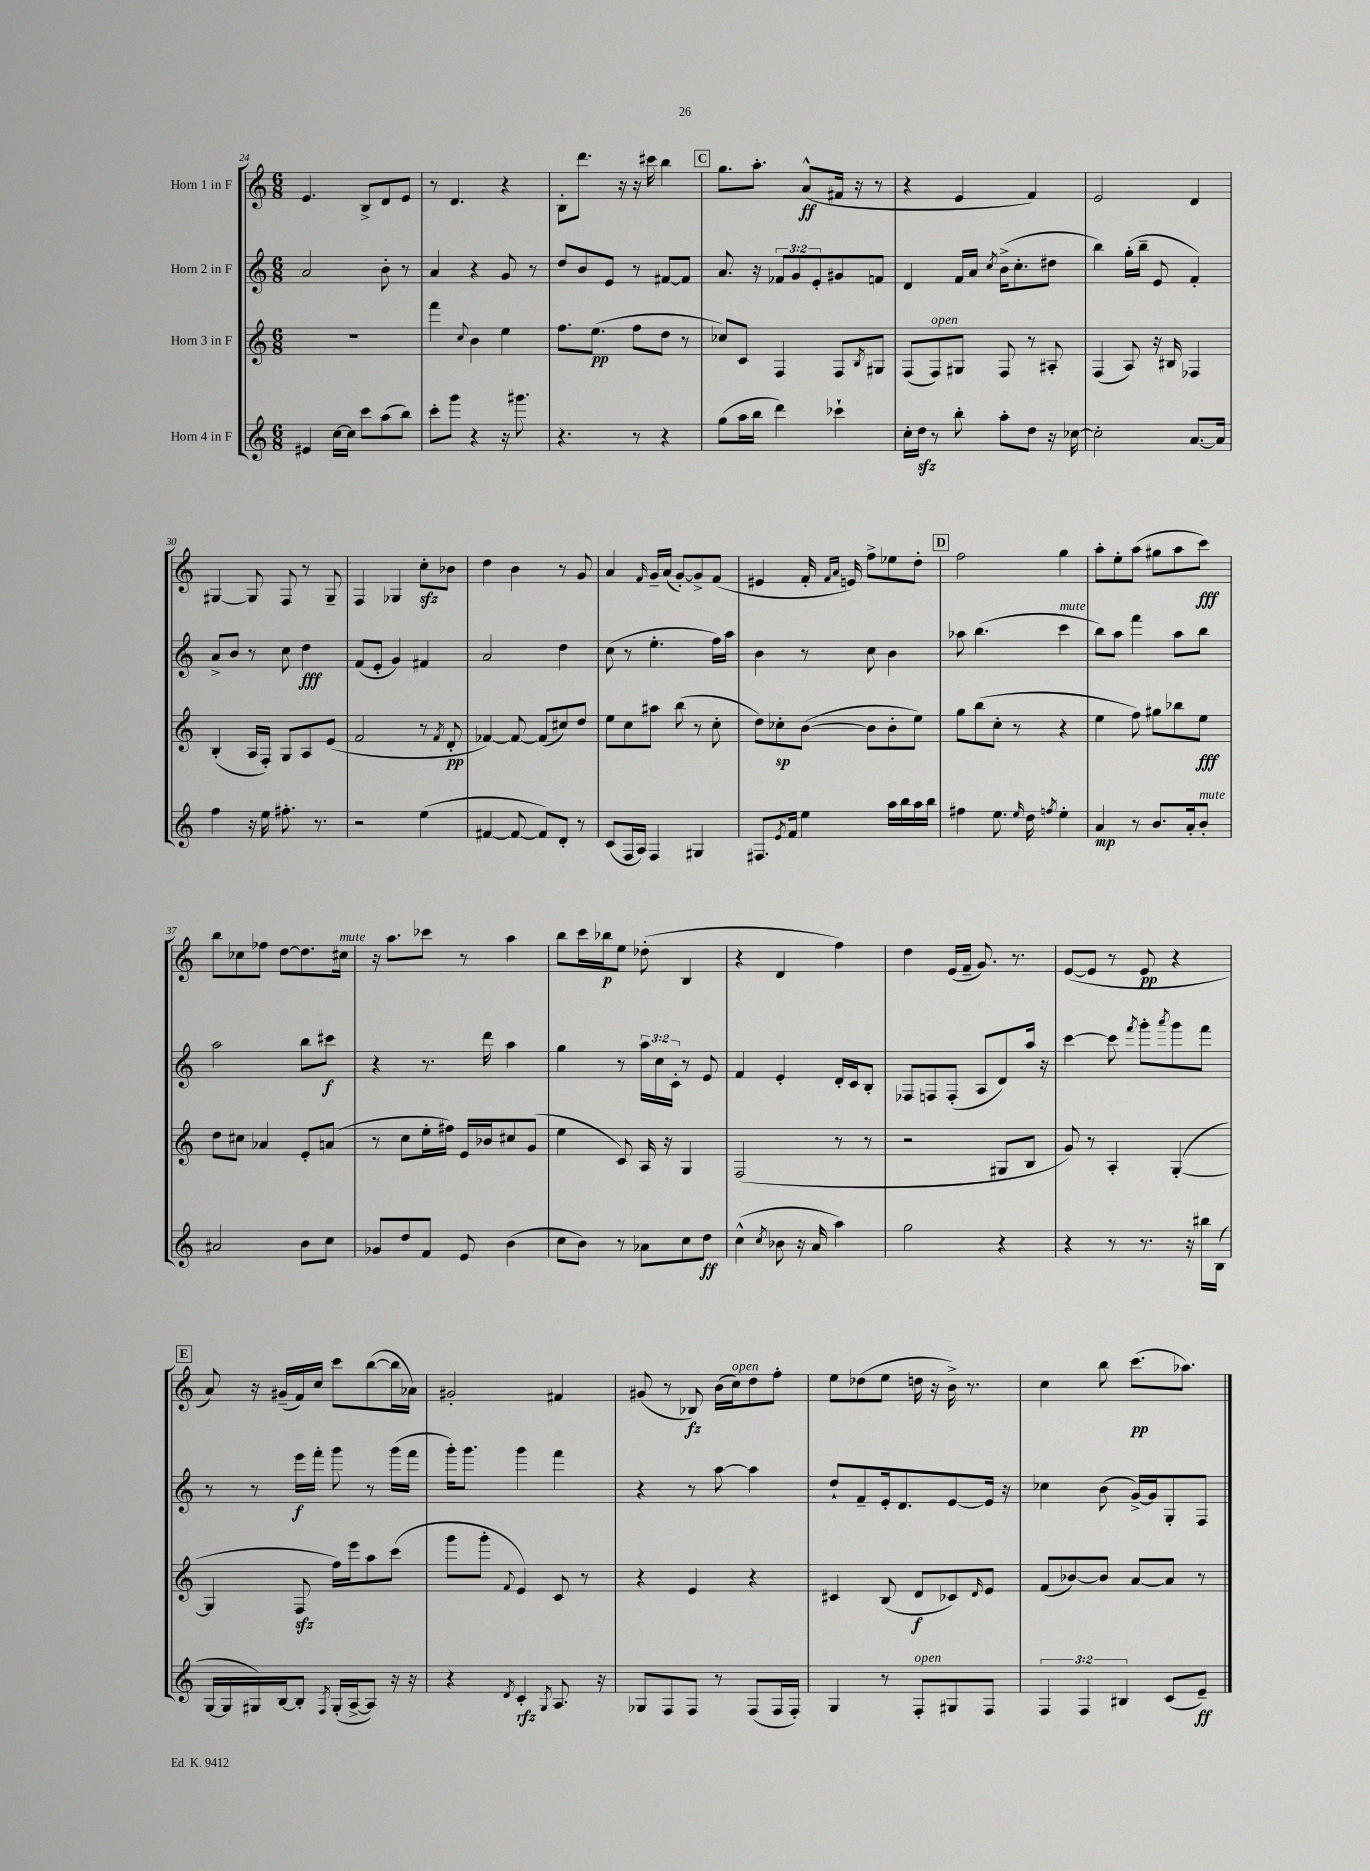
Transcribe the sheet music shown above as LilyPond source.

<<
\new StaffGroup <<
\new Staff = "s0" \with { instrumentName = "Horn 1 in F" } {
    \clef treble \key c \major \numericTimeSignature \time 6/8
    e'4. b8-> d'8 e'8 |
    r8 d'4. r4 |
    b8-. d'''8. r16 r16 cis'''16 b''4 |
    \mark \markup { \box "C" } g''8. a''8.-. a'8-^\ff( fis'16 r16 r8 |
    r4 e'4 f'4) |
    e'2 d'4 |
    gis4~ gis8 f8 r8 gis8-- |
    f4 ges4 c''8-.\sfz bes'8 |
    d''4 b'4 r8 g'8 |
    a'4 \grace { f'16 } g'16-- a'16( g'8~-.) g'8-> f'8( |
    eis'4 f'16-. \grace { f'16 a'16 } e'16) f''8-> ees''8 d''8-. |
    \mark \markup { \box "D" } f''2 g''4 |
    a''8-. e''8-. a''8( gis''8 a''8 c'''8\fff) |
    b''8 ces''8 fes''8 d''8~ d''8. cis''16^\markup { \italic "mute" } |
    r16 a''8. ces'''8 r8 a''4 |
    b''8 c'''16 bes''16\p e''8 des''8-.( b4 |
    r4 d'4 f''4) |
    d''4 e'16( f'16-- g'8.) r8. |
    e'8~( e'8 r8 e'8\pp r4 |
    \mark \markup { \box "E" } a'8) r16 gis'16--( f'16) c''16 c'''8 b''8~( b''16 aes'16) |
    gis'2-. fis'4 |
    gis'8( r8 bes8\fz) b'16( c''16^\markup { \italic "open" }) d''8 f''8-. |
    e''8 des''8( e''8 d''16 r16 b'16->) r8. |
    c''4 b''8 c'''8.\pp( aes''8.) \bar "|." |
}
\new Staff = "s1" \with { instrumentName = "Horn 2 in F" } {
    \clef treble \key c \major \numericTimeSignature \time 6/8 \override Staff.TupletNumber.text = #tuplet-number::calc-fraction-text
    a'2 b'8-. r8 |
    a'4 r4 g'8 r8 |
    d''8 b'8 e'8 r8 fis'8~ fis'8 |
    \mark \markup { \box "C" } a'8. r16 \tuplet 3/2 { fes'8 g'8 e'8-. } gis'8 f'8 |
    d'4 f'16 a'16 \acciaccatura { c''8 } b'16->( c''8.-. dis''8 |
    b''4) g''16-.( b''16-- e'8 f'4-.) |
    a'8-> b'8 r8 c''8 d''4\fff |
    f'8( e'8-. g'4) fis'4 |
    a'2 d''4 |
    c''8( r8 e''4.-. f''16) a''16 |
    b'4 r8 c''8 b'4 |
    \mark \markup { \box "D" } aes''8 b''4.( c'''4^\markup { \italic "mute" } |
    b''8) a''8 f'''4 a''8 b''8 |
    a''2 b''8 cis'''8\f |
    r4 r8. d'''16 a''4 |
    g''4 r8 \tuplet 3/2 { a''16 c''16 c'16-. } r8 e'8 |
    f'4 e'4-. d'16-. c'16 b8-. |
    fes8 f8 f8-.( a8 d'8) a''16 r16 |
    c'''4~ c'''8 \acciaccatura { f'''8 } g'''8-. \acciaccatura { a'''8 } g'''8 f'''8 |
    \mark \markup { \box "E" } r8 r8 e'''16\f f'''16-. g'''8 r8 g'''16( f'''16 |
    g'''16-.) g'''8. g'''4 f'''4 |
    r4 r8 a''8~ a''4 |
    d''8-! f'8-- e'16-. d'8. e'8~ e'16 r16 |
    ces''4 b'8( g'16~->) g'16 g8-. f8 \bar "|." |
}
\new Staff = "s2" \with { instrumentName = "Horn 3 in F" } {
    \clef treble \key c \major \numericTimeSignature \time 6/8
    R2. |
    f'''4 \appoggiatura { c''8 } b'4 e''4 |
    f''8. e''8.\pp( f''8 d''8 r8 |
    \mark \markup { \box "C" } ces''8) c'8 f4 f8 \acciaccatura { b8 } gis8 |
    f8( f8^\markup { \italic "open" }) gis8 f8 r8 ais8-. |
    f4( a8) r16 bis16 fes4 |
    b4-.( a16 f16-.) g8 a8 e'8( |
    f'2 r8 \acciaccatura { f'8 } d'8-.\pp |
    fes'4~) fes'8~ fes'8( cis''8) d''8 |
    e''8 c''8 ais''8 b''8( r8 c''8-. |
    d''8) ces''8-.\sp b'8~( b'8 b'8-. e''8) |
    \mark \markup { \box "D" } g''8 b''8( c''8-. r8 r4 |
    e''4 f''8) gis''8 bes''8 e''8\fff |
    d''8 cis''8 aes'4 e'8-. a'8( |
    r8 c''8 e''16-. fis''16) e'16 bes'16 cis''8 g'8( |
    e''4 c'8) a16 r16 g4 |
    f2( r8 r8 |
    r2 gis8 b8 |
    g'8) r8 a4-. g4~-.( |
    \mark \markup { \box "E" } g4 f8\sfz f''16) e'''16 a''8 c'''8( |
    g'''8 g'''8-. \appoggiatura { f'8 } e'4) c'8 r8 |
    r4 e'4 r4 |
    cis'4 b8( d'8\f ces'8) \grace { d'16 } e'8 |
    f'8( bes'8~) bes'8 a'8~ a'8 r8 \bar "|." |
}
\new Staff = "s3" \with { instrumentName = "Horn 4 in F" } {
    \clef treble \key c \major \numericTimeSignature \time 6/8 \override Staff.TupletNumber.text = #tuplet-number::calc-fraction-text
    eis'4 c''16~ c''16 c'''8 a''8( b''8) |
    c'''8-. g'''8 r4 r16 gis'''8. |
    r4. r8 r4 |
    \mark \markup { \box "C" } g''8( a''16 b''16 d'''4) ces'''4-! |
    c''16-. d''16\sfz r8 b''8-. a''8-. d''8 r16 ces''16~ |
    ces''2-. a'8.~ a'16 |
    f''4 r16 e''16 fis''8.-. r8. |
    r2 e''4( |
    fis'4~ fis'8~ fis'8) d'8-. r8 |
    c'8( f16 a16) f4 gis4 |
    fis8. \acciaccatura { e'8 } f'16 e''4 a''16 b''16 a''16 b''16 |
    \mark \markup { \box "D" } fis''4 e''8. \grace { e''16 } d''16 \acciaccatura { f''8 } e''4-. |
    a'4\mp r8 b'8. a'16-. b'8-.^\markup { \italic "mute" } |
    ais'2 b'8 c''8 |
    ges'8 d''8 f'8 e'8 b'4( |
    c''8 b'8) r8 aes'8 c''8 d''8\ff |
    c''4-^( \acciaccatura { c''8 } bes'8 r16 a'16 a''4) |
    g''2 r4 |
    r4 r8 r8. r16 bis''16 b16( |
    \mark \markup { \box "E" } g16~ g16 gis16) b16~ b8-. \acciaccatura { f8 } gis16-.( a16~-> a8) r16 r16 |
    r4 \acciaccatura { d'8 } c'4-.\rfz \acciaccatura { g8 } a8. r16 |
    ges8 f8 f8 r8 f8( f16 f16-.) |
    g4 r8 f8-.^\markup { \italic "open" } gis8 f8 |
    \tuplet 3/2 { f4 f4 bis4 } c'8( e'8--\ff) \bar "|." |
}
>>
>>
\layout { \context { \Score currentBarNumber = #24 } }
